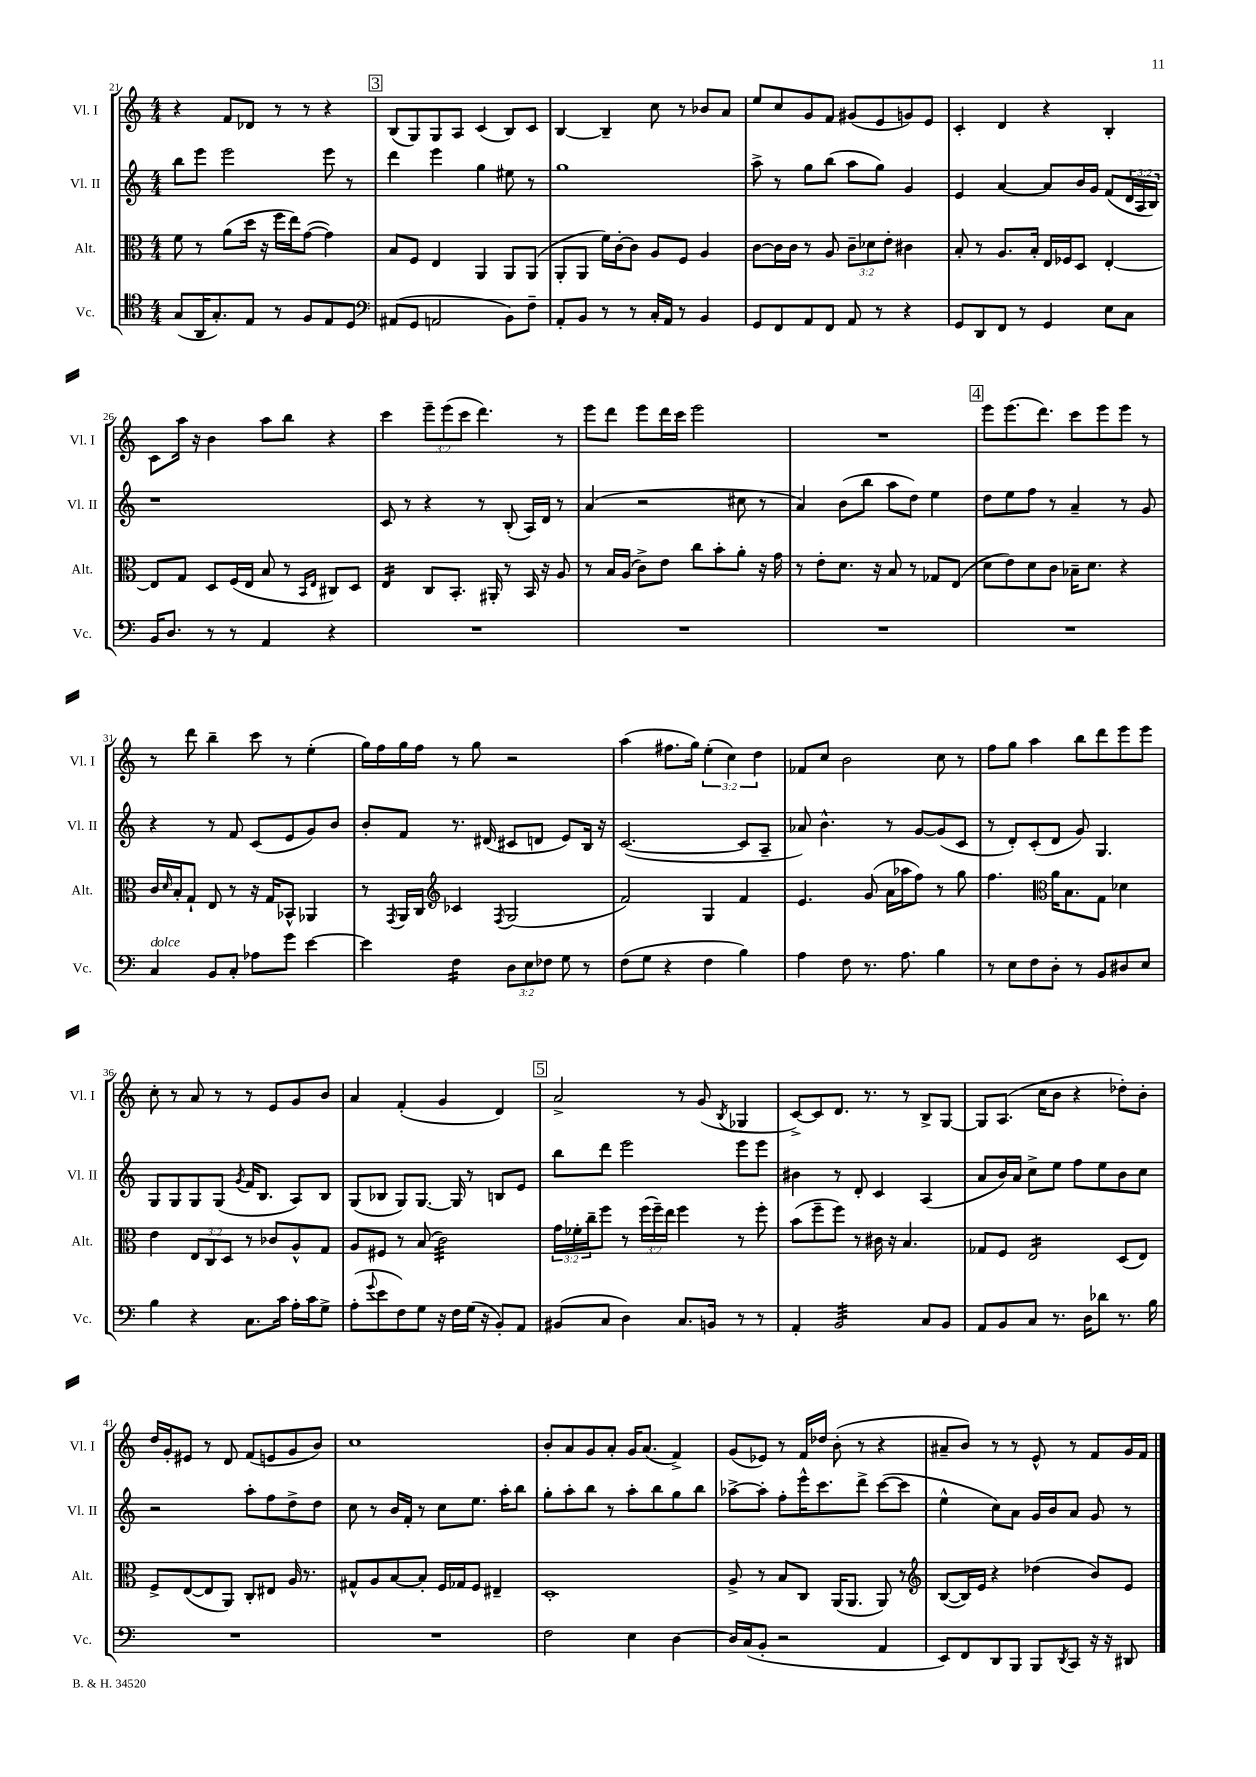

**kern	**kern	**kern	**kern
*staff4	*staff3	*staff2	*staff1
*clefC4	*clefC3	*clefG2	*clefG2
*k[]	*k[]	*k[]	*k[]
*M4/4	*M4/4	*M4/4	*M4/4
(8G	8f	8bb	4r
16AA	8r	8eee	.
8.G')	.	.	.
.	(8a	2eee	8f
8E	16dd	.	8d-
.	16r	.	.
8r	16ff	.	8r
.	16ee)	.	.
8F	([8g	.	8r
8E	4g])	8eee	4r
8D	.	8r	.
=	=	=	=
*clefF4	*	*	*
(8AA#	8B	4ddd	(8B
8GG	8F	.	8G)
2AA	4E	4eee	8G
.	.	.	8A
.	4AA	4gg	(4c
8BB)	8AA	8ee#	8B)
8F~	(8AA	8r	8c
=	=	=	=
8AA'	8AA'	1gg	[4B
8BB	8AA	.	.
8r	16f)	.	4B~]
.	[16c'	.	.
8r	8c]	.	.
16C'	8A	.	8cc
16AA	.	.	.
8r	8F	.	8r
4BB	4A	.	8b-
.	.	.	8a
=	=	=	=
8GG	[8c	8aa^	8ee
8FF	16c]	8r	8cc
.	16c	.	.
8AA	8r	8gg	8g
8FF	8A	(8bb	8f
8AA	12c~	8aa	(8g#
.	12d-	.	.
8r	.	8gg)	8e
.	12e'	.	.
4r	4c#	4g	8g)
.	.	.	8e
=	=	=	=
8GG	8B'	4e	4c'
8DD	8r	.	.
8FF	8.A	[4a	4d
8r	.	.	.
.	16B'	.	.
4GG	16E	8a]	4r
.	16F-	.	.
.	8D	16b	.
.	.	16g	.
8E	[4E'	(8f	4B'
8C	.	24d	.
.	.	24A	.
.	.	24B)	.
=	=	=	=
16BB	8E]	1r	8c
8.D	.	.	.
.	8G	.	16aa
.	.	.	16r
8r	8D	.	4b
8r	(16F	.	.
.	16E	.	.
4AA	8B	.	8aa
.	8r	.	8bb
.	16qqBB	.	.
.	16qqE	.	.
4r	8C#)	.	4r
.	8D	.	.
=	=	=	=
1r	4E	8c	4ccc
.	.	8r	.
.	8C	4r	12eee~
.	.	.	(12eee
.	8.BB'	.	.
.	.	.	12ccc
.	.	8r	4.ddd)
.	16AA#'	.	.
.	8r	(8B'	.
.	16BB	16A)	.
.	16r	16d	.
.	8A	8r	8r
=	=	=	=
1r	8r	(4a	8eee
.	16B	.	8ddd
.	(16A	.	.
.	8c^)	2r	8eee
.	8e	.	16ddd
.	.	.	16ccc
.	8cc	.	2eee
.	8b'	.	.
.	8a'	8cc#	.
.	16r	8r	.
.	16g	.	.
=	=	=	=
1r	8r	4a)	1r
.	8e'	.	.
.	8.d	(8b	.
.	.	8bb	.
.	16r	.	.
.	8B	8aa	.
.	8r	8dd)	.
.	8G-	4ee	.
.	(8E	.	.
=	=	=	=
1r	8d	8dd	8eee
.	8e)	8ee	(8.eee
.	8d	8ff	.
.	.	.	8.ddd)
.	8c	8r	.
.	16B-~	4a~	8ccc
.	8.d	.	.
.	.	.	8eee
.	4r	8r	8eee
.	.	8g	8r
=	=	=	=
4C	16c	4r	8r
.	16qqd	.	.
.	16B'	.	.
.	8G`	.	8ddd
8BB	8E	8r	4bb~
8C'	8r	8f	.
8A-	16r	(8c	8ccc
.	16G	.	.
8g	8BB-^^	8e	8r
[4e	4AA-	8g)	(4ee'
.	.	8b	.
=	=	=	=
4e]	8r	8b'	16gg)
.	.	.	16ff
.	8qGG	.	.
.	16AA	8f	16gg
.	16C	.	16ff
*	*clefG2	*	*
4F	4c-	8.r	8r
.	.	.	8gg
.	.	(16d#	.
.	8qF	.	.
12D	(2G	8c#	2r
12E	.	.	.
.	.	8d	.
12F-	.	.	.
8G	.	8e)	.
8r	.	16B	.
.	.	16r	.
=	=	=	=
(8F	2f)	([2.c	(4aa
8G	.	.	.
4r	.	.	8.ff#
.	.	.	16gg)
4F	4G	.	(6ee'
.	.	.	6cc)
4B)	4f	8c]	.
.	.	.	6dd
.	.	8A~	.
=	=	=	=
4A	4.e	8a-)	8f-
.	.	4.b^^	8cc
8F	.	.	2b
8.r	(8g	.	.
.	16a	8r	.
8.A	16aa-	.	.
.	8ff)	[8g	.
4B	8r	(8g]	8cc
.	8gg	8c	8r
=	=	=	=
8r	4.ff	8r	8ff
8E	.	8d')	8gg
8F	.	(8c'	4aa
*	*clefC3	*	*
8D'	16a	8d	.
.	8.B	.	.
8r	.	8g)	8bb
8BB	8G	4.G	8ddd
8D#	4d-	.	8eee
8E	.	.	8eee
=	=	=	=
4B	4e	8G	8cc'
.	.	8G	8r
4r	12E	8G	8a
.	12C	.	.
.	.	(8G	8r
.	12D	.	.
.	.	8qg	.
8.C	8r	16f	8r
.	.	8.B	.
.	8c-	.	8e
16c	.	.	.
16A'	8A^^	8A)	8g
16c	.	.	.
8G^	8G	8B	8b
=	=	=	=
(8A'	8A	(8G	4a
8qqg	.	.	.
8e	8F#	8B-	.
8F)	8r	8G)	(4f'
8G	(8B	[8.G	.
16r	2c)	.	4g
16F	.	16G]	.
(16G	.	8r	.
16r	.	.	.
8BB')	.	8B	4d)
8AA	.	8e	.
=	=	=	=
(8BB#	24g	8bb	2a^
.	24f-'	.	.
.	24cc~	.	.
8C	8ff	8ddd	.
4D)	8r	2eee	.
.	(24ff	.	.
.	24ff~)	.	.
.	24ee	.	.
8.C	4ff	.	8r
.	.	.	(8g
16BB	.	.	.
.	.	.	8qB
8r	8r	8eee	4G-
8r	8ff'	8eee	.
=	=	=	=
4AA'	(8b	4b#	[8c^)
.	8ff~	.	8c]
2BB	8ff)	8r	8.d
.	8r	8d'	.
.	.	.	8.r
.	16c#	4c	.
.	16r	.	.
.	4.B	.	8r
8C	.	(4A	8B^
8BB	.	.	[8G
=	=	=	=
8AA	8G-	8a	8G]
8BB	8F	16b)	(8.A
.	.	16a	.
8C	2E	8cc^	.
.	.	.	16cc
8.r	.	8ee	8b
.	.	8ff	4r
16D	.	.	.
8d-	.	8ee	.
8.r	(8D	8b	8dd-')
.	8E)	8cc	8b'
16B	.	.	.
=	=	=	=
1r	8F^	2r	16dd
.	.	.	16g'
.	([8E	.	8e#
.	8E]	.	8r
.	8AA)	.	8d
.	8C'	8aa'	(8f
.	8E#	8ff	8e
.	16A	8dd^	8g
.	8.r	.	.
.	.	8dd	8b)
=	=	=	=
1r	8G#^^	8cc	1cc
.	8A	8r	.
.	[8B	16b	.
.	.	16f'	.
.	8B']	8r	.
.	16F	8cc	.
.	16G-	.	.
.	8F	8.ee	.
.	4E#~	.	.
.	.	16aa'	.
.	.	8bb	.
=	=	=	=
2F	1D'	8gg'	8b'
.	.	8aa'	8a
.	.	8bb	8g
.	.	8r	8a'
4E	.	8aa'	16g
.	.	.	(8.a
.	.	8bb	.
[4D	.	8gg	4f^)
.	.	8bb	.
=	=	=	=
16D]	8A^	[8aa-^	(8g
(16C	.	.	.
8BB'	8r	8aa-']	8e-)
2r	8B	8ff'	8r
.	8C	16eee^^	16f
.	.	8.ccc	16dd-
.	(16AA	.	(8b'
.	8.AA	.	.
.	.	8ddd^	8r
4AA	8AA)	([8ccc	4r
.	8r	8ccc]	.
=	=	=	=
*	*clefG2	*	*
8EE)	([8B	4ee^^	8a#~
8FF	16B])	.	8b)
.	16e	.	.
8DD	4r	8cc)	8r
8BBB	.	8a	8r
8BBB	(4dd-	16g	8e^^
.	.	16b	.
8qDD	.	.	.
8CC	.	8a	8r
16r	8b)	8g	8f
16r	.	.	.
8DD#	8e	8r	16g
.	.	.	16f
==	==	==	==
*-	*-	*-	*-
